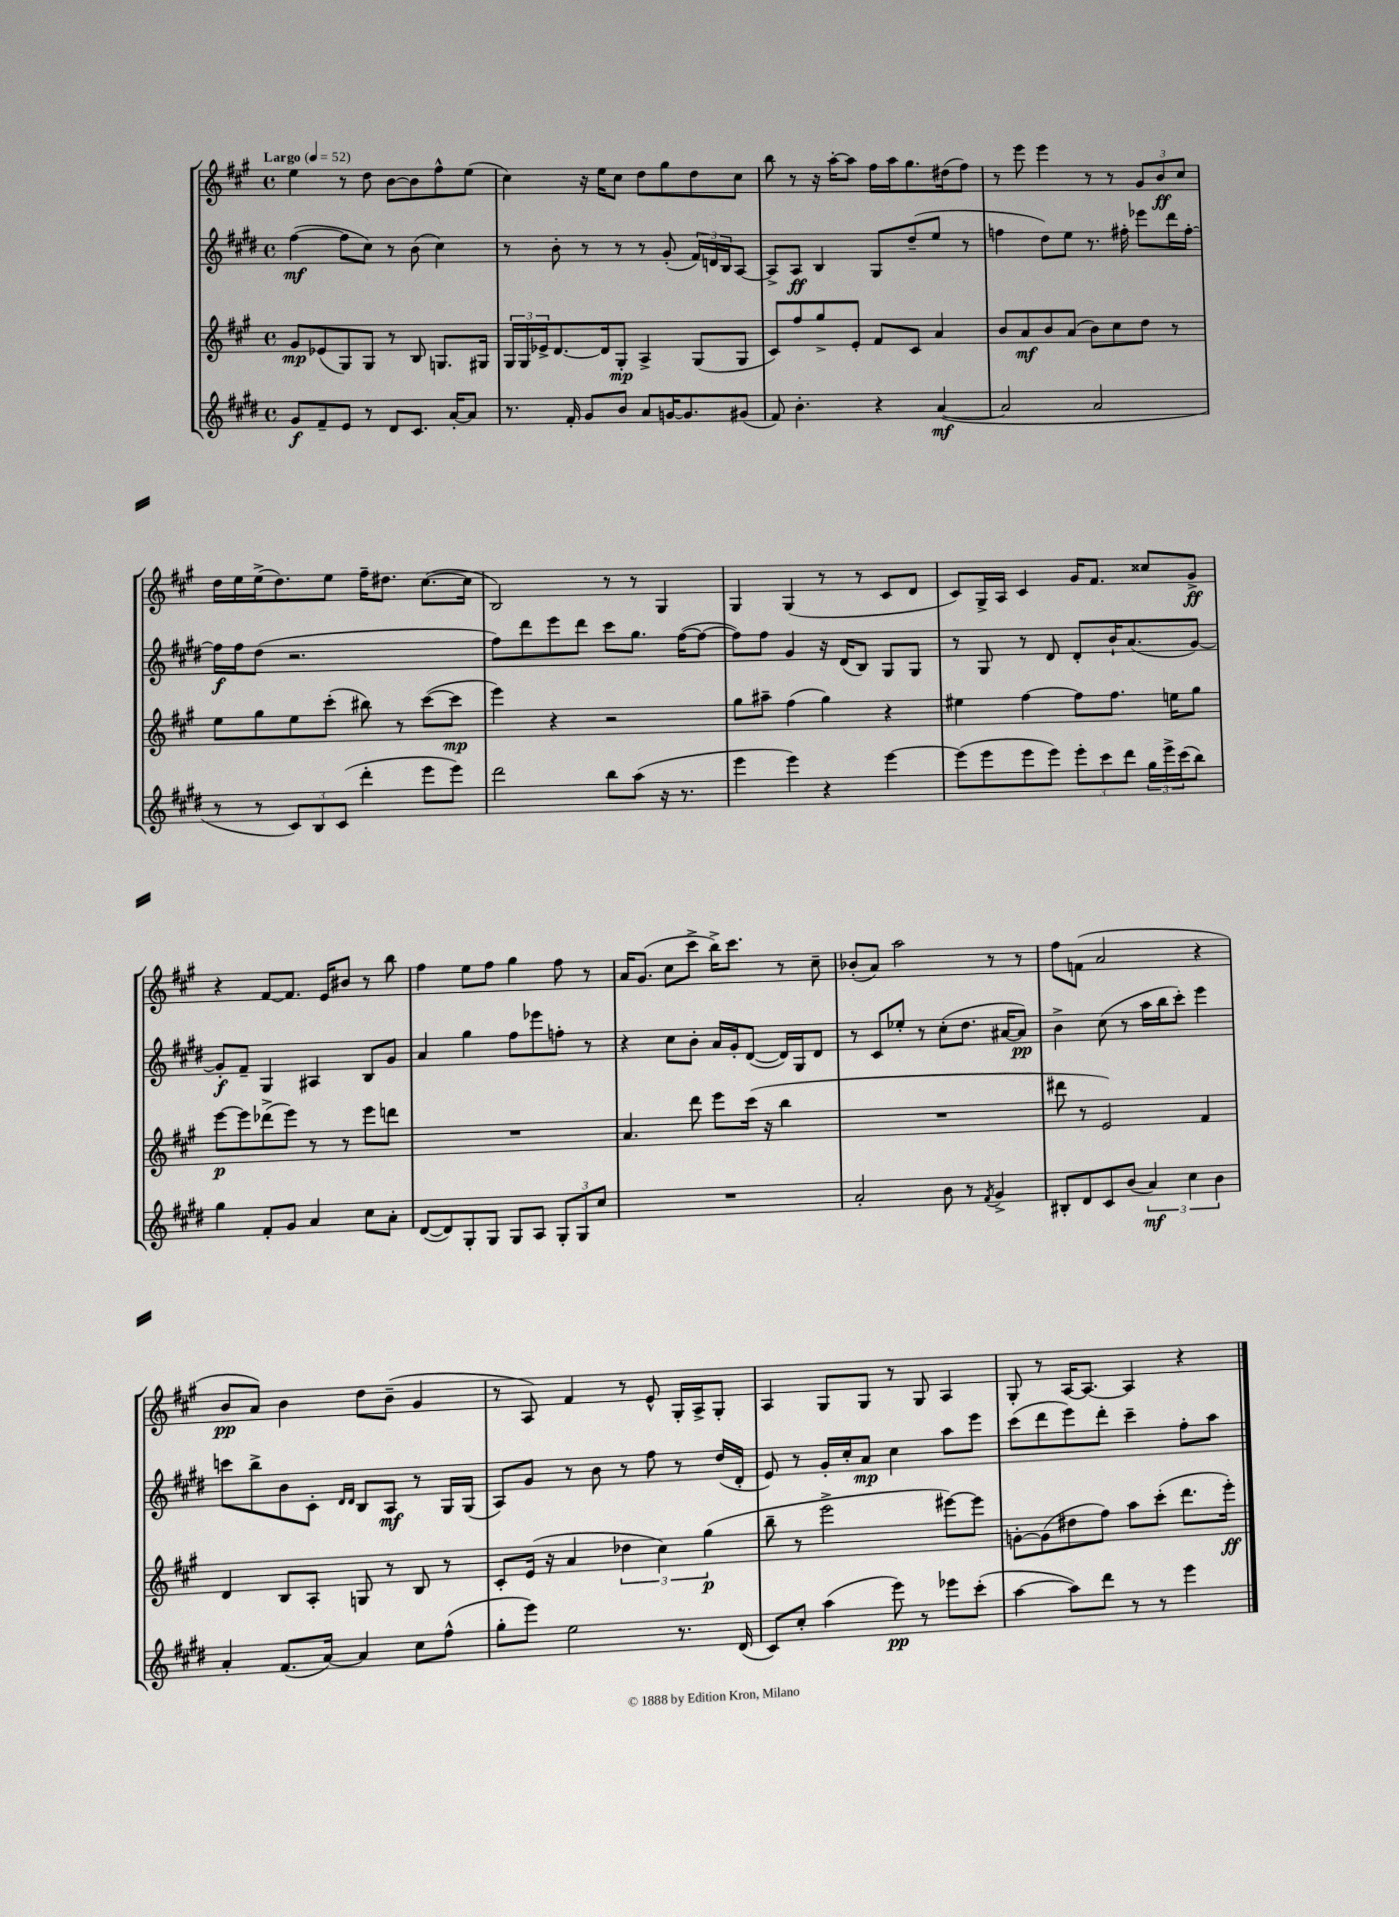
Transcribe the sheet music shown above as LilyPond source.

<<
\new StaffGroup <<
\new Staff = "s0" {
    \clef treble \key a \major \defaultTimeSignature \time 4/4 \tempo "Largo" 4 = 52
    e''4 r8 d''8 b'8~ b'8 fis''8-^ e''8( |
    cis''4) r16 e''16 cis''8 d''8 gis''8 d''8 cis''8 |
    b''8 r8 r16 a''16~-. a''8 fis''16 a''16 gis''8. dis''16( fis''8) |
    r8 e'''8 e'''4 r8 r8 \tuplet 3/2 { gis'8 b'8\ff cis''8 } |
    d''16 e''16 e''16->( d''8.) e''8 fis''16-- dis''8. cis''8.~( cis''16 |
    b2) r8 r8 gis4 |
    gis4 gis4( r8 r8 cis'8 d'8 |
    cis'8) gis16-> a16 cis'4 gis'16 fis'8. cisis''8 gis'8->\ff |
    r4 fis'8~ fis'8. e'16 bis'8 r8 b''8 |
    fis''4 e''8 fis''8 gis''4 fis''8 r8 |
    a'16 gis'8.( cis''8 cis'''8-> b''16->) cis'''8. r8 cis''8-- |
    bes'8-.( a'8) a''2 r8 r8 |
    fis''8 f'8( a'2 r4 |
    b'8\pp a'8) b'4 d''8 b'8--( gis'4 |
    r8 a8) fis'4 r8 e'8-^ gis16-. a16-> gis8-. |
    a4 gis8 gis8 r8 gis8 a4 |
    gis8-. r8 a16~ a8.~ a4 r4 \bar "|." |
}
\new Staff = "s1" {
    \clef treble \key e \major \defaultTimeSignature \time 4/4
    fis''4~\mf( fis''8 cis''8) r8 b'8( cis''4) |
    r8 b'8-. r8 r8 r8 gis'8-.( \tuplet 3/2 { fis'16) d'16 b16 } a8~ |
    a8-> a8\ff b4 gis8 dis''8--( e''8 r8 |
    f''4 dis''8) e''8 r8. fis''16-. ees'''8 dis'''16 fis''16~-. |
    fis''16\f fis''16 dis''8( r2. |
    fis''8) dis'''8 e'''8 dis'''8 cis'''8 gis''8. fis''16~( fis''8~ |
    fis''8) fis''8 gis'4 r16 dis'16( b8) gis8 gis8 |
    r8 gis8 r8 dis'8 dis'8-. b'16-! a'8.( gis'8~) |
    gis'8-.\f fis'8-- gis4 ais4 b8 gis'8 |
    a'4 gis''4 fis''8 ees'''8 f''8-. r8 |
    r4 cis''8 b'8-. a'16 gis'16-. dis'8~( dis'16) gis16 dis'8 |
    r8 cis'8 ees''8-. r8 cis''8-.( dis''8. ais'16~ ais'8\pp) |
    b'4-> cis''8( r8 a''16 b''16 cis'''8-.) e'''4 |
    c'''8 b''8-> b'8 cis'8-. \grace { dis'16 dis'16 } b8 a8\mf r8 gis16 gis16( |
    a8) gis'8 r8 b'8 r8 fis''8 r8 dis''16( dis'16-. |
    e'8) r8 gis'16-. cis''16-. a'8\mp cis''4 a''8 e'''8 |
    cis'''8( dis'''8 e'''8) dis'''8-. cis'''4-- fis''8-. a''8 \bar "|." |
}
\new Staff = "s2" {
    \clef treble \key a \major \defaultTimeSignature \time 4/4
    gis'8\mp ees'8( gis8) gis8 r8 b8 g8. gis16 |
    \tuplet 3/2 { gis16 gis16 ees'16-> } d'8.~ d'16 gis8-.\mp a4-> gis8( gis8 |
    cis'8) fis''8 gis''8-> e'8-. fis'8 cis'8 a'4 |
    b'8 a'8\mf b'8 a'8( b'8) cis''8 d''8 r8 |
    e''8 gis''8 e''8 cis'''8-.( bis''8) r8 cis'''8~( cis'''8\mp |
    e'''4) r4 r2 |
    gis''8 ais''8-- fis''4( gis''4) r4 |
    eis''4 fis''4~ fis''8 fis''8. e''16 gis''8 |
    e'''8~\p e'''8 des'''8->( e'''8) r8 r8 e'''8 d'''8 |
    R1 |
    a'4. d'''8 e'''8 cis'''16( r16 b''4 |
    R1 |
    dis'''8 r8 e'2) fis'4 |
    d'4 b8 a8-. g8 r8 b8 r8 |
    cis'8-. e'16( r16 a'4 \tuplet 3/2 { des''4 cis''4) gis''4\p( } |
    b''8-- r8 e'''2-> eis'''8~) eis'''8 |
    g'8~-. g'8( dis''8 fis''8) a''8 cis'''8-.( d'''8. e'''16-.\ff) \bar "|." |
}
\new Staff = "s3" {
    \clef treble \key e \major \defaultTimeSignature \time 4/4
    gis'8\f fis'8-- e'8 r8 dis'8 cis'8. a'16~-. a'8 |
    r8. fis'16-. gis'8 b'8 a'8 g'16~ g'8. gis'8( |
    fis'8) b'4.-. r4 a'4~\mf( |
    a'2 a'2 |
    r8 r8 \tuplet 3/2 { cis'8) b8 cis'8( } dis'''4-. e'''8 e'''8) |
    dis'''2 b''8 a''8( r16 r8. |
    e'''4 e'''4) r4 e'''4~ |
    e'''8( e'''8 e'''8 e'''8) \tuplet 3/2 { e'''8-. cis'''8 dis'''8 } \tuplet 3/2 { gis''16 e'''16-> cis'''16( } b''8) |
    gis''4 fis'8-. gis'8 a'4 cis''8 a'8-. |
    dis'8~( dis'8) gis8-. gis8 gis8 a8 \tuplet 3/2 { gis8-. gis8 cis''8 } |
    R1 |
    a'2-. b'8 r8 \acciaccatura { fis'8 } gis'4-> |
    bis8-. dis'8 cis'8 b'8( \tuplet 3/2 { a'4\mf) cis''4 b'4 } |
    a'4-. fis'8.( a'16~) a'4 cis''8 fis''8-^( |
    gis''8-. e'''8) e''2 r8. dis'16( |
    cis'8) cis''8-. a''4( e'''8\pp) r8 ees'''8 cis'''8-.( |
    a''4~ a''8) dis'''8 r8 r8 e'''4 \bar "|." |
}
>>
>>
\layout { \context { \Score \remove "Bar_number_engraver" } }
